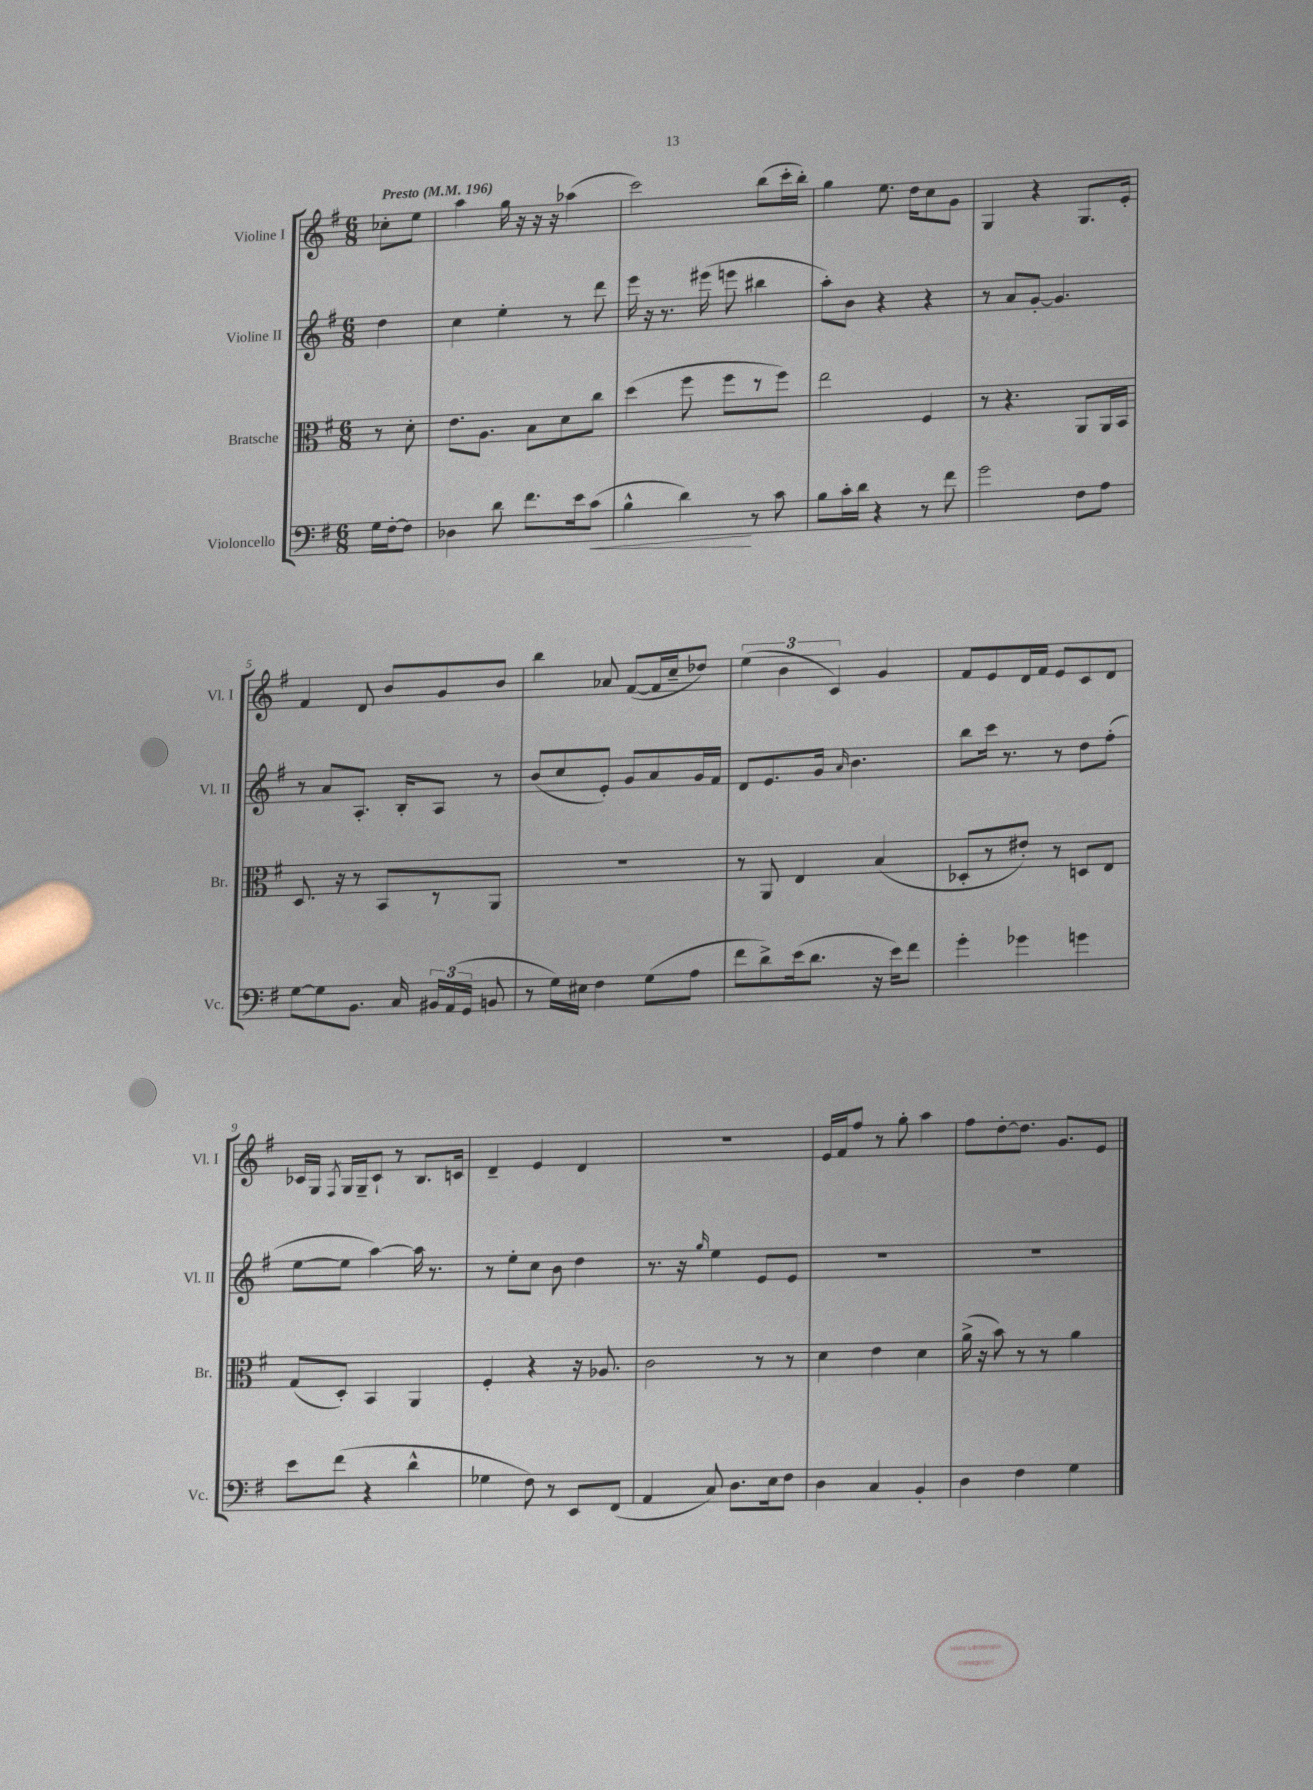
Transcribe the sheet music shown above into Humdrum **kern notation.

**kern	**kern	**kern	**kern
*staff4	*staff3	*staff2	*staff1
*clefF4	*clefC3	*clefG2	*clefG2
*k[f#]	*k[f#]	*k[f#]	*k[f#]
*M6/8	*M6/8	*M6/8	*M6/8
*MM196	*MM196	*MM196	*MM196
16G	8r	4dd	8cc-'
[16F#'	.	.	.
8F#]	8d'	.	8ee
=	=	=	=
4D-	8.e	4cc	4aa
.	8.A	.	.
8d	.	4ee'	16gg
.	.	.	16r
8.f#	8B	.	16r
.	.	.	16r
.	8d	8r	(4aa-
16e	.	.	.
(8c	8cc	8ddd	.
=	=	=	=
4B^^	(4dd	16eee	2ccc)
.	.	16r	.
.	.	8.r	.
4d)	8ff#	.	.
.	.	(16eee#	.
.	8ff#	8eee	.
8r	8r	4bb#	(8bb
8c	8ff#)	.	16ccc'
.	.	.	16bb')
=	=	=	=
8B	2ee	8aa')	4gg
16c'	.	8b	.
16d	.	.	.
4r	.	4r	8.ee
.	.	.	16dd
8r	4F#	4r	8cc
8f#	.	.	8g
=	=	=	=
2g	8r	8r	4G
.	4.r	8a	.
.	.	[8g'	4r
.	.	4.g]	.
8F#	8AA	.	8.G
8A	16AA	.	.
.	16BB	.	16e'
=	=	=	=
[8G	8.D	8r	4f#
8G]	.	8a	.
.	16r	.	.
8.BB	8r	8.A'	8d
.	8BB	.	8b
16C	.	16B'	.
24BB#	8r	8A	8g
(24AA	.	.	.
24GG	.	.	.
8BB	8AA	8r	8b
=	=	=	=
8r	2.r	(8b	4bb
16G)	.	8cc	.
16E#	.	.	.
4F#	.	8e')	8a-
.	.	8g	([8f#
(8G	.	8a	16f#]
.	.	.	16cc~
8A	.	16g	8dd-)
.	.	16f#	.
=	=	=	=
8f#	8r	8d	(6ee
8d^)	8AA	8.e	.
.	.	.	6b
(16e	4E	.	.
8.d	.	16g	.
.	.	.	6c)
.	.	16qqa	.
.	.	4.b	.
16r	(4B	.	4g
16e)	.	.	.
8f#	.	.	.
=	=	=	=
4g'	8D-'	8bb	8f#
.	8r	16ccc	8e
.	.	8.r	.
4g-	8e#')	.	16d
.	.	.	16f#
.	8r	8r	8e
4g	8D	8dd	8c
.	8E	(8ff#'	8d
=	=	=	=
8e	(8G	[8ee	16c-
.	.	.	16G
.	.	.	8qF#
(8f#	8D')	8ee]	16G
.	.	.	16G~
4r	4BB	[4aa)	8c-`
.	.	.	8r
4d^^	4AA	16aa]	8.B
.	.	8.r	.
.	.	.	16c
=	=	=	=
4G-	4F#'	8r	4d~
.	.	8ee'	.
8F#)	4r	8cc	4e
8r	.	8b	.
8EE	16r	4dd	4d
.	8.A-	.	.
(8FF#	.	.	.
=	=	=	=
4AA	2c	8.r	2.r
.	.	16r	.
.	.	16qqgg	.
8C)	.	4ee	.
8.D	.	.	.
.	8r	8e	.
16E	.	.	.
8F#	8r	8e	.
=	=	=	=
4D	4d	2.r	16e
.	.	.	16f#
.	.	.	8ff#
4C	4e	.	8r
.	.	.	8gg'
4BB'	4d	.	4aa
=	=	=	=
4D	(16a^	2.r	8ff#
.	16r	.	.
.	8b)	.	[8dd'
4F#	8r	.	8.dd]
.	8r	.	.
.	.	.	8.g
4G	4a	.	.
.	.	.	8e
==	==	==	==
*-	*-	*-	*-
